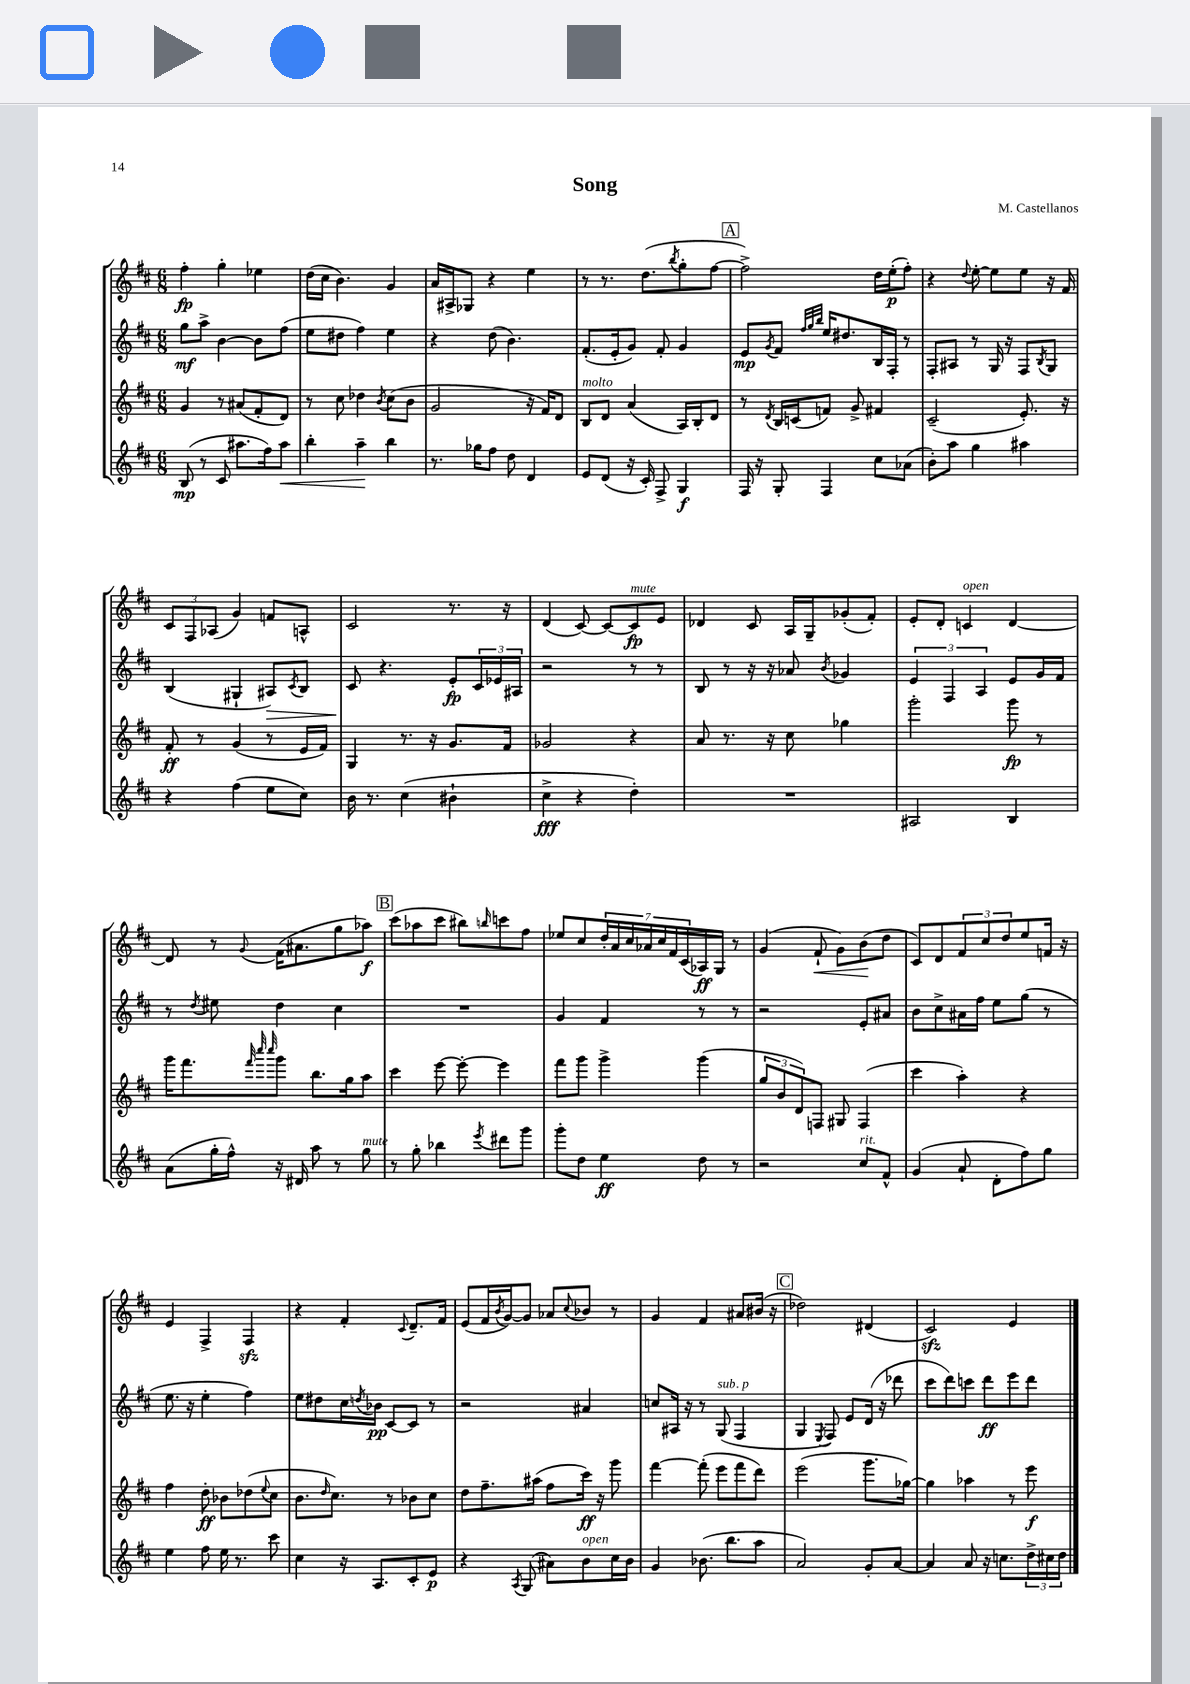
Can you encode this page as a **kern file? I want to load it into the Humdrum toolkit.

**kern	**kern	**kern	**kern
*staff4	*staff3	*staff2	*staff1
*clefG2	*clefG2	*clefG2	*clefG2
*k[f#c#]	*k[f#c#]	*k[f#c#]	*k[f#c#]
*M6/8	*M6/8	*M6/8	*M6/8
(8B/	4g/	8gg\L	4ff#'\
8r	.	8aa^\J	.
8c#/	8r	[4b\	4gg'\
8.aa#\L	(8a#/L	.	.
.	8f#'/	8b\]L	4ee-\
16ff#\k)	.	.	.
8aa#\J	8d/J)	(8ff#\J	.
=	=	=	=
4bb'\	8r	8ee\L	(16dd\LL
.	.	.	16cc#\JJ
.	8cc#\	8dd#\J	4.b\)
4aa~\	4dd-\	4ff#\)	.
.	8qb/	.	.
4bb\	(8cc#\L	4ee\	4g/
.	8b\J	.	.
=	=	=	=
8.r	2g/	4r	16a/LL
.	.	.	16A#^/J
.	.	.	8G-/J
16gg-\LK	.	.	.
8ff#\J	.	(8dd\	4r
8dd\	.	4.b\)	.
4d/	16r	.	4ee\
.	16f#/LK)	.	.
.	8d/J	.	.
=	=	=	=
8e/L	8B/L	(8.f#'/L	8r
(8d/J	8d/J	.	8.r
.	.	16e'/k	.
16r	(4a/	8g/J)	.
16c#'/)	.	.	(8.dd\L
8F#^/	.	8f#'/	.
.	.	.	8qbb/
4G/	16A/LL)	4g/	8gg'\
.	16B'/J	.	.
.	8d/J	.	[8ff#\J
=	=	=	=
16F#/	8r	8e/L	2ff#^\])
16r	.	.	.
.	8qd/	8qg/	.
8G'/	16B/LL	8f#/J	.
.	(16c/J	.	.
.	.	32qqff#/LLL	.
.	.	32qqgg/	.
.	.	32qqbb/JJJ	.
4F#/	8f/J)	16ee/LK	.
.	.	8.dd#/	.
.	8g^/	.	.
8cc#\L	4f#/	16B/L	16dd\LL
.	.	16F#'/JJ	(16ee'\J
(8a-\J	.	8r	8ff#'\J)
=	=	=	=
8b'\L)	(2c#~/	8F#'/L	4r
8aa\J	.	8A#/J	.
.	.	.	8qqdd/
4gg\	.	8r	[8ee'\
.	.	16G/	8ee\]L
.	.	16r	.
4aa#\	8.e'/)	8F#/L	8ee\J
.	.	8qB/	.
.	.	8G/J	16r
.	16r	.	16f#/
=	=	=	=
4r	8f#'/	(4B/	12c#/L
.	.	.	12F#/
.	8r	.	.
.	.	.	(12A-/J
(4ff#\	(4g/	4G#`/	4g/)
8ee\L	8r	8A#/L)	8f/L
.	.	8qc#/	.
8cc#\J)	16e/LL	8B/J	8A^^/J
.	16f#/JJ)	.	.
=	=	=	=
16b\	4G/	8c#/	2c#/
8.r	.	.	.
.	.	4.r	.
(4cc#\	8.r	.	.
.	16r	.	.
4b#`\	8.g/L	8e'/L	8.r
.	.	24c#/L	.
.	.	24e-/	.
.	16f#/Jk	.	16r
.	.	24A#/JJ	.
=	=	=	=
4cc#^\	2g-/	2r	(4d/
4r	.	.	[8c#/)
.	.	.	8c#/_L
4dd'\)	4r	8r	8c#/]
.	.	8r	8e/J
=	=	=	=
2.r	8a/	8B/	4d-/
.	8.r	8r	.
.	.	16r	8c#/
.	16r	16r	.
.	8cc#\	8a-/	16A/LL
.	.	.	16G~/J
.	.	8qb/	.
.	4gg-\	4g-/	(8g-'/
.	.	.	8f#'/J)
=	=	=	=
2A#/	2ggg'\	6e/	8e'/L
.	.	.	8d'/J
.	.	6F#/	.
.	.	.	4c/
.	.	6A/	.
4B/	8ggg\	8e/L	[4d/
.	8r	16g/L	.
.	.	16f#/JJ	.
=	=	=	=
(8a\L	16ggg\LK	8r	8d/]
.	8.fff#\	.	.
.	.	8qdd/	.
16gg'\L	.	8ee#\	8r
16ff#^^\JJ)	.	.	.
.	32qqfff#/	.	.
.	32qqcccc#/	.	.
.	32qqcccc#/	.	8qqg/
16r	8ggg\J	4dd\	(16f#\LK
16d#/	.	.	8.a#\
8aa\	8.bb\L	.	.
8r	.	4cc#\	8gg\
.	16gg\k	.	.
8gg\	8aa\J	.	8aa-\J)
=	=	=	=
8r	4ccc#\	2.r	(8ccc#\L
8gg'\	.	.	8aa-\
4bb-\	[8eee\	.	8ccc#\J
.	8eee'\_	.	8bb#\L)
8qeee/	.	.	16qqbb/
8ddd#\L	4eee\]	.	8ccc\
8ggg\J	.	.	8ff#\J
=	=	=	=
8ggg'\L	8fff#\L	4g/	8ee-/L
8dd\J	8ggg\J	.	8cc#/
4ee\	4ggg^\	4f#/	28dd'/L
.	.	.	28a/
.	.	.	28cc#/
.	.	.	28a-/
.	.	.	28cc#/
.	.	.	28f#/
.	.	.	(28c#/
8dd\	(4ggg\	8r	16A-/)
.	.	.	16G/JJ
8r	.	8r	8r
=	=	=	=
2r	12gg/L	2r	(4g/
.	12b/	.	.
.	12d/)	.	.
.	8F/J	.	8f#`/
.	8G#/	.	8g\L)
8cc#/L	(4F/	8e'/L	(8b\
8f#^^/J	.	8a#/J	8dd\J
=	=	=	=
(4g/	4ccc#\	8b\L	8c#/L)
.	.	8cc#^\	8d/
8a`/	4aa'\)	16a#\L	12f#/
.	.	16ff#\JJ	.
.	.	.	12cc#/
8d'\L	.	8ee\L	.
.	.	.	12dd/
8ff#\)	4r	(8gg\J	8ee/
8gg\J	.	8r	16f/Jk
.	.	.	16r
=	=	=	=
4ee\	4ff#\	8.ee\	4e/
.	.	16r	.
8ff#\	8dd'\	4ee'\	4F#^/
16ee\	8b-\L	.	.
8.r	.	.	.
.	(8dd-\	4ff#\)	4F#/
.	8qqee/	.	.
8ccc#\	8cc#\J	.	.
=	=	=	=
4cc#\	8.b\L	8ee\L	4r
.	.	8dd#\	.
.	16qqdd/	.	.
.	8.cc#\J)	.	.
16r	.	16cc#\L	4f#'/
.	.	8qdd/	.
8.A/L	.	16b-\JJ	.
.	8r	[8c#/L	.
.	.	.	8qqc#/
8c#'/	8b-\L	8c#/]J	8.d~/L
8e/J	8cc#\J	8r	.
.	.	.	16f#/Jk
=	=	=	=
4r	8dd\L	2r	(8e/L
.	8.ff#~\	.	16f#/L
.	.	.	8qb/
.	.	.	[16g/J)
8qA/	.	.	.
(8G/	.	.	8g/]J
.	(16aa#\Jk	.	.
8a#\L)	8ff#\L	.	8a-/L
.	.	.	8qqcc#/
8b\	16ccc#\Jk)	4a#/	8b-/J
.	16r	.	.
16cc#\L	8ggg\	.	8r
16b\JJ	.	.	.
=	=	=	=
4g/	[4fff#\	8cc/L	4g/
.	.	16A#/Jk	.
.	.	16r	.
(8.b-\	(8fff#'\]	8r	4f#/
.	8eee\L	(8G/	.
8.bb\L	.	.	.
.	8fff#\	4F#/	8a#/L
8aa\J	8ddd\J)	.	(16b#/Jk
.	.	.	16r
=	=	=	=
2a/)	(2eee\	4G/	2dd-\)
.	.	8qE/	.
.	.	8F#/)	.
.	.	8e/L	.
8g'/L	8.ggg\L	(16d/Jk	(4d#/
.	.	16r	.
[8a/J	.	8ddd-\	.
.	[16gg-\Jk)	.	.
=	=	=	=
4a/]	4gg-\]	8ccc#\L	2c#/)
.	.	8ddd\)	.
8a/	4aa-\	8ccc\J	.
16r	.	8ddd\L	.
8.cc\L	.	.	.
.	8r	8eee\	4e/
24dd^\L	8eee\	8ddd\J	.
24cc#\	.	.	.
24dd\JJ	.	.	.
==	==	==	==
*-	*-	*-	*-
